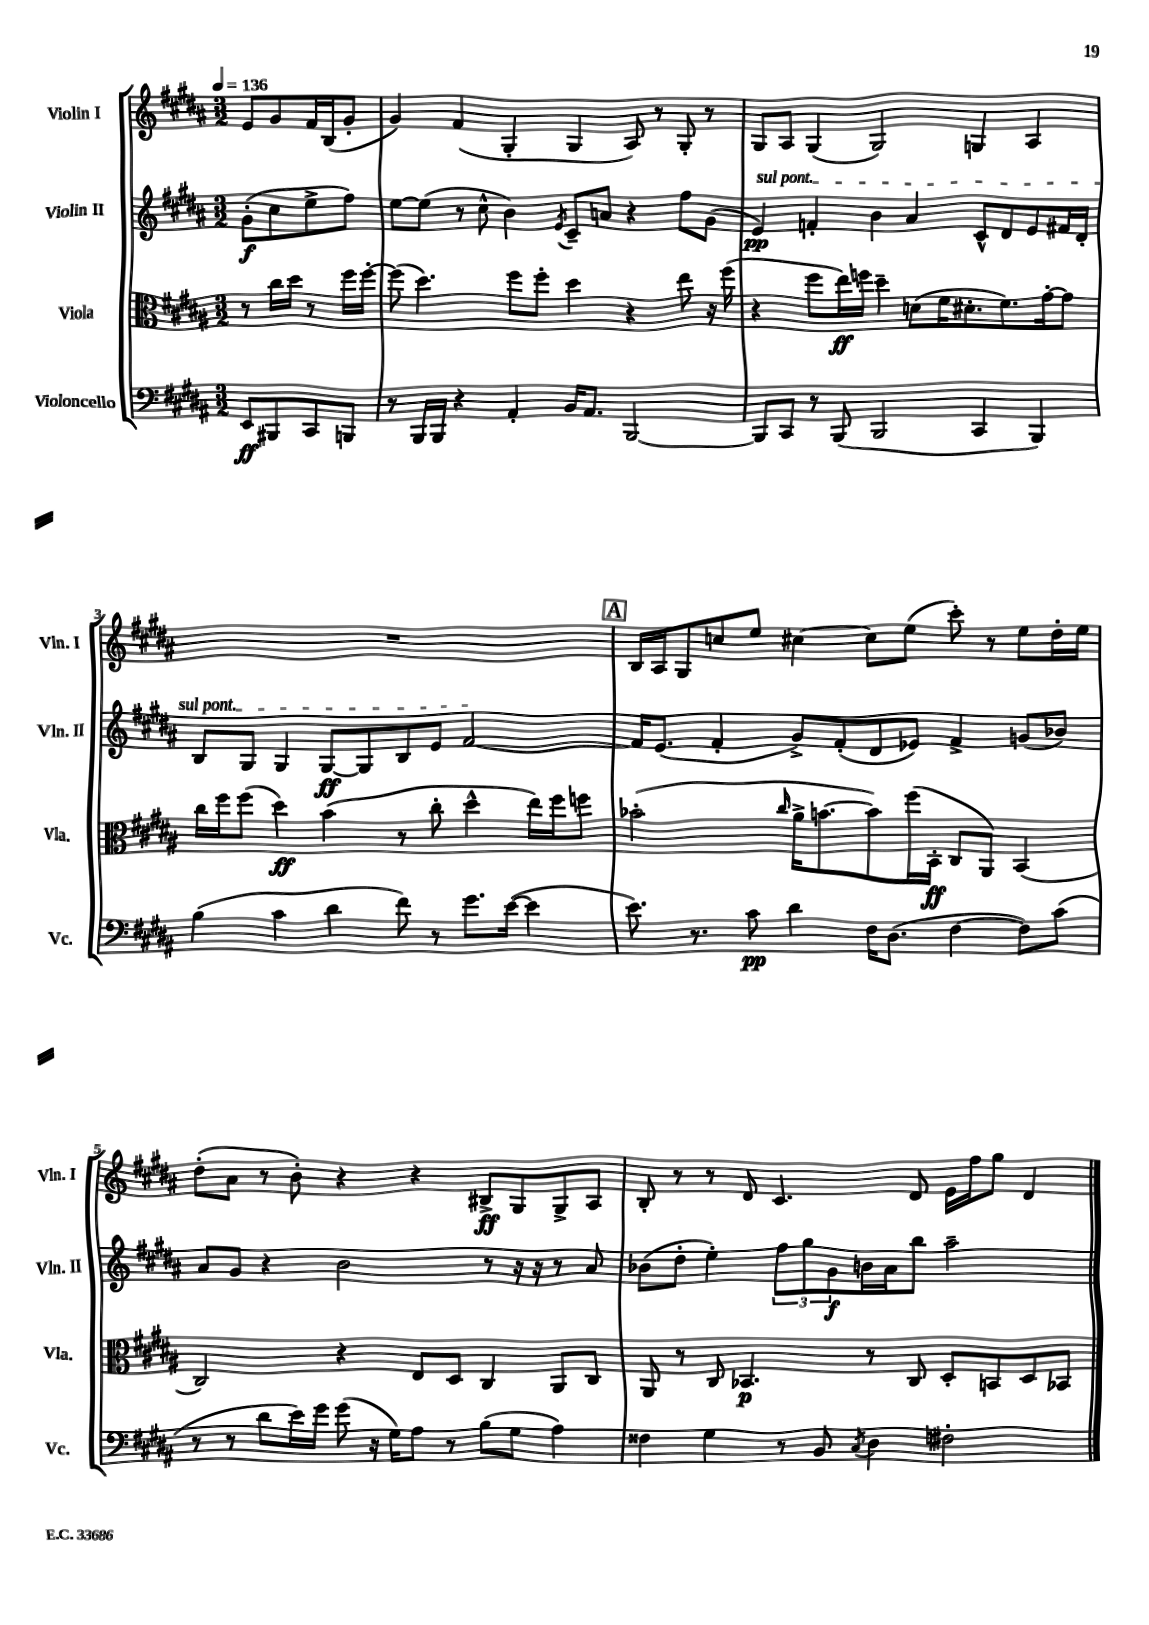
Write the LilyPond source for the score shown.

<<
\new StaffGroup <<
\new Staff = "s0" \with { instrumentName = "Violin I" shortInstrumentName = "Vln. I" } {
    \clef treble \key b \major \numericTimeSignature \time 3/2 \partial 2 \tempo 4 = 136
    e'8 gis'8 fis'16 b16( gis'8-. |
    gis'4) fis'4( gis4-. gis4 ais8) r8 gis8-. r8 |
    gis8 ais8 gis4( gis2) g4 ais4 |
    R1. |
    \mark \markup { \box "A" } b16 ais16 gis8 c''8 e''8 cis''4~ cis''8 e''8( cis'''8-.) r8 e''8 dis''16-. e''16 |
    dis''8-.( ais'8 r8 b'8-.) r4 r4 bis8->\ff gis8 gis8-> ais8 |
    b8-. r8 r8 dis'8 cis'4. dis'8 e'16 fis''16 gis''8 dis'4 \bar "|." |
}
\new Staff = "s1" \with { instrumentName = "Violin II" shortInstrumentName = "Vln. II" } {
    \clef treble \key b \major \numericTimeSignature \time 3/2 \partial 2
    gis'8-.\f( cis''8 e''8-> fis''8) |
    e''8~ e''8( r8 cis''8-^ b'4) \acciaccatura { e'8 } cis'8-- a'8 r4 fis''8 gis'8( |
    \once \override TextSpanner.bound-details.left.text = \markup { \italic "sul pont." } e'4\pp\startTextSpan) f'4-. b'4 ais'4 cis'8-^ dis'8 e'8 fis'16 dis'16-. |
    b8 gis8 gis4 gis8~\ff gis8 b8 e'8 fis'2~\stopTextSpan |
    \mark \markup { \box "A" } fis'16 e'8.( fis'4-. gis'8->) fis'8-.( dis'8 ees'8) fis'4-> g'8( bes'8) |
    ais'8 gis'8 r4 b'2 r8 r16 r16 r8 ais'8 |
    bes'8( dis''8-. e''4-.) \tuplet 3/2 { fis''8 gis''8 gis'8\f } b'16 ais'16 b''8 ais''2-- \bar "|." |
}
\new Staff = "s2" \with { instrumentName = "Viola" shortInstrumentName = "Vla." } {
    \clef alto \key b \major \numericTimeSignature \time 3/2 \partial 2
    r8 cis''16 dis''16 r8 fis''16 fis''16~-. |
    fis''8( dis''4.) fis''8 fis''8-. dis''4 r4 e''8 r16 fis''16( |
    r4 fis''8 e''16\ff) f''16 dis''4-- d'8( fis'16 dis'8.-. fis'8.) gis'16~-. gis'8 |
    cis''16 fis''16 fis''8( dis''4\ff) b'4( r8 cis''8-. dis''4-^ e''16) fis''16 f''8 |
    \mark \markup { \box "A" } bes'2-.( \grace { cis''16 } ais'16-> b'8.~ b'8) fis''16( b,16-.\ff cis8 ais,8) b,4( |
    cis2) r4 e8 dis8 cis4 ais,8 cis8 |
    ais,8 r8 cis8 bes,4.\p r8 cis8 dis8-. b,8 dis8 bes,8 \bar "|." |
}
\new Staff = "s3" \with { instrumentName = "Violoncello" shortInstrumentName = "Vc." } {
    \clef bass \key b \major \numericTimeSignature \time 3/2 \partial 2
    e,8\ff bis,,8 cis,8 b,,8 |
    r8 b,,16 b,,16 r4 ais,4-. b,16 ais,8. b,,2~ |
    b,,8 cis,8 r8 b,,8( b,,2 cis,4 b,,4) |
    b4( cis'4 dis'4 fis'8) r8 gis'8. e'16~( e'4 |
    \mark \markup { \box "A" } e'8.) r8. cis'8\pp dis'4 fis16 dis8.( fis4~ fis8) cis'8( |
    r8 r8 dis'8 e'16) gis'16 gis'8( r16 gis16) ais8 r8 b8( gis8 ais4) |
    fisis4 gis4 r8 b,8 \acciaccatura { cis8 } dis4 fis2-. \bar "|." |
}
>>
>>
